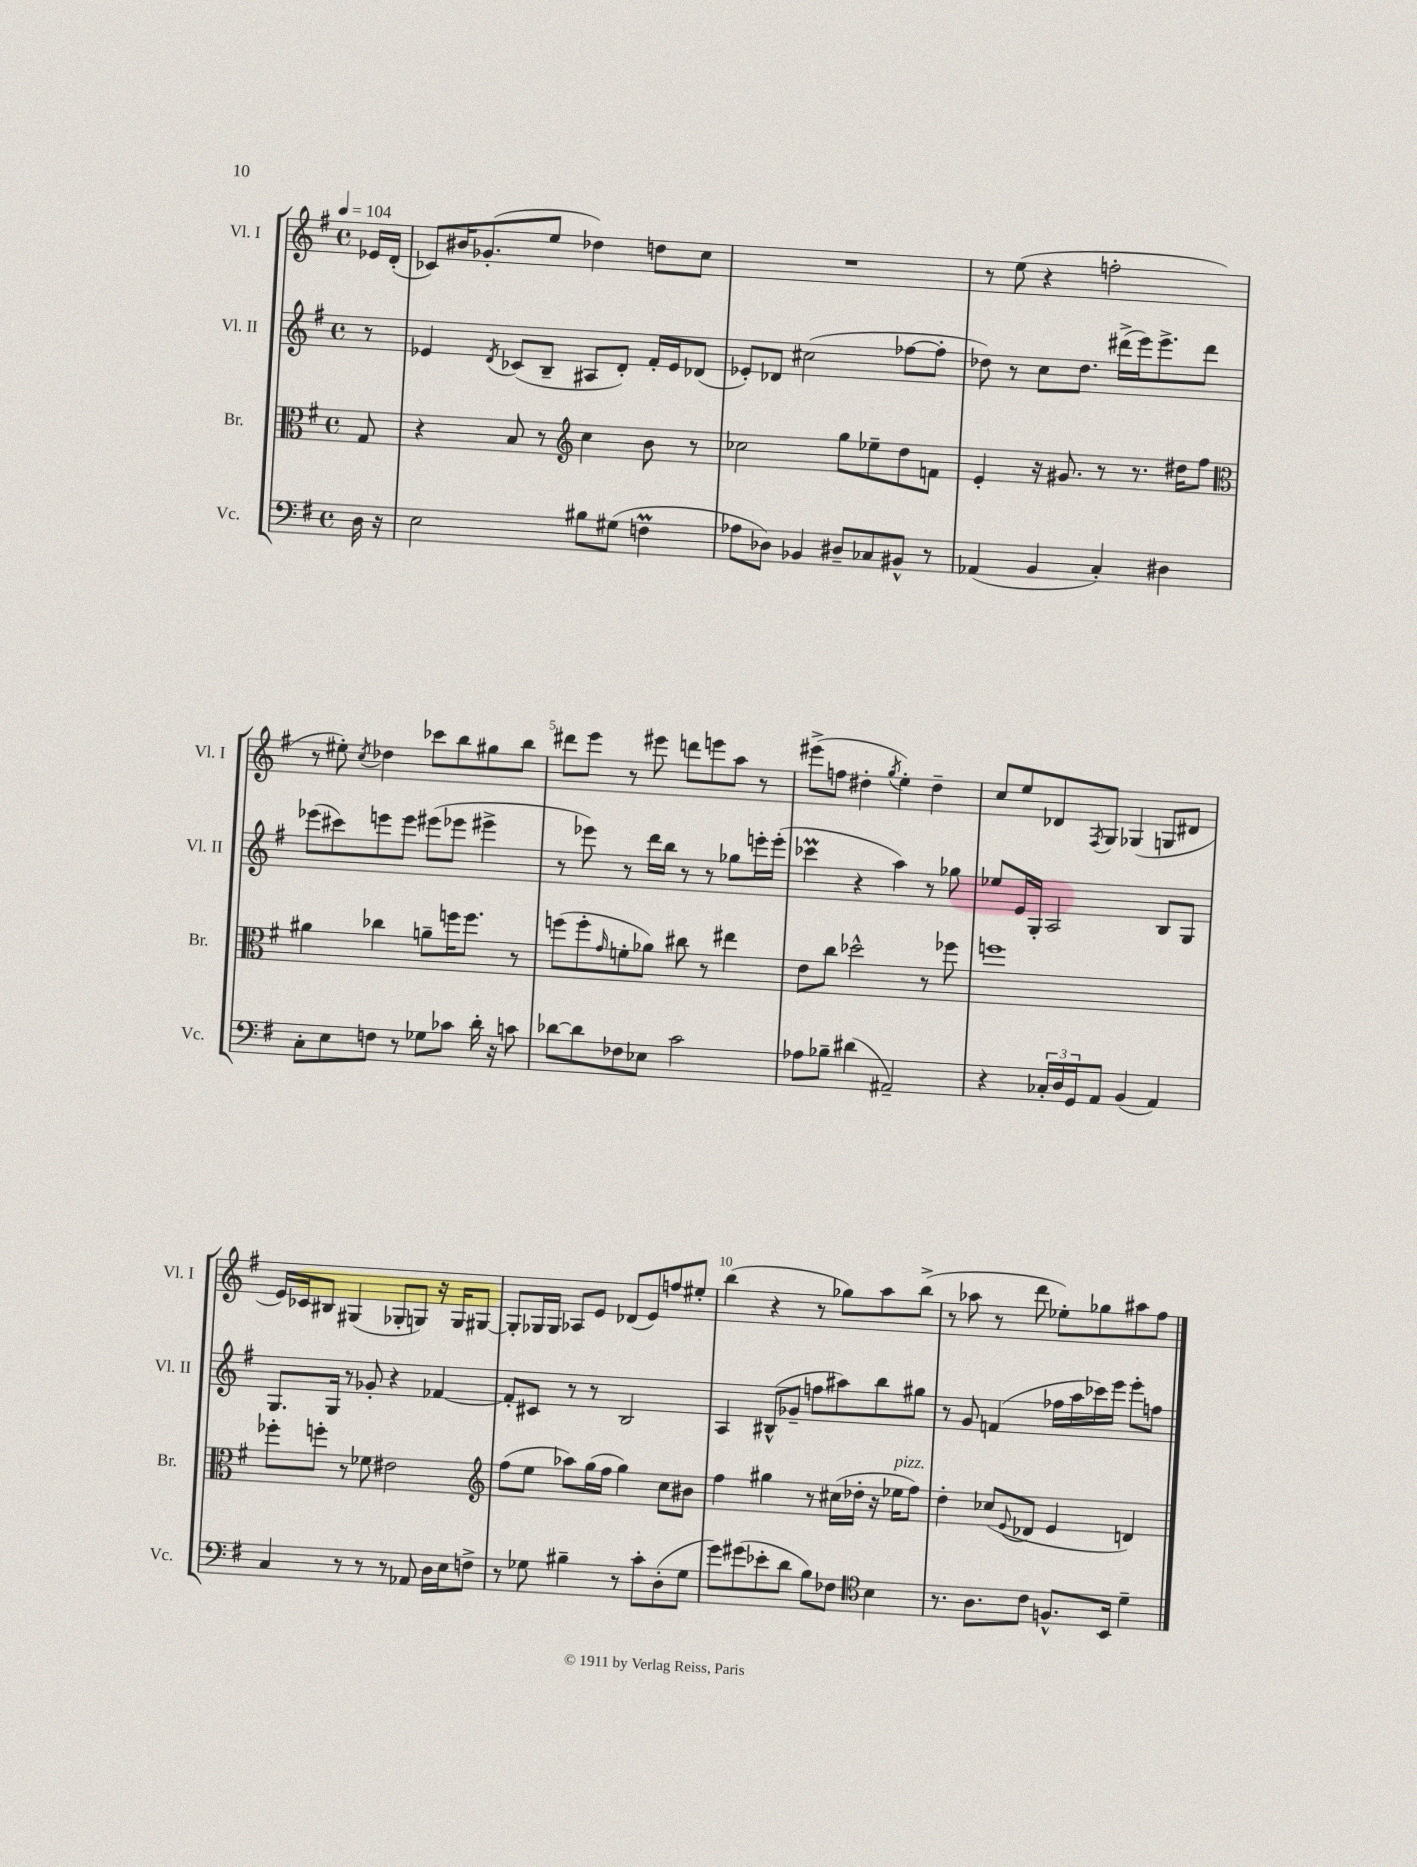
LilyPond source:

<<
\new StaffGroup <<
\new Staff = "s0" \with { instrumentName = "Vl. I" shortInstrumentName = "Vl. I" } {
    \clef treble \key g \major \defaultTimeSignature \time 4/4 \partial 8 \tempo 4 = 104
    ees'16 d'16-.( |
    ces'8) bis'16 ges'8.-.( e''8 des''4) d''8 c''8 |
    R1 |
    r8 e''8( r4 f''2-. |
    r8 eis''8-.) \acciaccatura { c''8 } des''4 ces'''8 b''8 gis''8 b''8 |
    dis'''8 e'''8 r8 eis'''8 d'''8 e'''8 a''8 r8 |
    eis'''8->( f''8 dis''4-. \acciaccatura { g''8 } e''4-.) dis''4-- |
    c''8 e''8 des'8 \acciaccatura { fis8 } g8 ges4( g8 dis'8 |
    e'16) ces'16 bis8 gis4( ges8-. g8) r16 g16 gis8~ |
    gis8-. ges16 ges16 aes8 e'8 des'8( e'8) f''8 eis''8-. |
    b''4( r4 r8 ges''8) a''8 b''8->( |
    r8 aes''8 r8 d'''8 ees''8-.) ges''8 ais''8 fis''8 \bar "|." |
}
\new Staff = "s1" \with { instrumentName = "Vl. II" shortInstrumentName = "Vl. II" } {
    \clef treble \key g \major \defaultTimeSignature \time 4/4 \partial 8
    r8 |
    ees'4 \acciaccatura { d'8 } ces'8( b8-- ais8 d'8-.) fis'16-. ees'16 des'8( |
    ees'8-.) des'8 cis''2( fes''8~ fes''8-. |
    des''8) r8 c''8 des''8. dis'''16->( e'''16) e'''8.-> dis'''8 |
    ees'''8( cis'''8) e'''8 e'''8 eis'''8( ees'''8 eis'''4-> |
    r8 ees'''8) r8 d'''16 b''16 r8 r8 ges''8 e'''16-. e'''16-.( |
    ces'''4\prall r4 a''4) r8 ges''8 |
    ees''8 e'16 g16-. a2 b8 g8 |
    g8. g16 r8 ges'8-. r4 fes'4~ |
    fes'8-. cis'8 r8 r8 b2 |
    a4 bis8-^( ges'8-- f''8 ais''8) b''8 gis''8 |
    r8 g'8 f'4( fes''16 a''16 ces'''16) e'''16 e'''8-. f''8 \bar "|." |
}
\new Staff = "s2" \with { instrumentName = "Br." shortInstrumentName = "Br." } {
    \clef alto \key g \major \defaultTimeSignature \time 4/4 \partial 8
    g8 |
    r4 b8 r8 \clef treble c''4 b'8 r8 |
    ces''2 g''8 ees''8-- d''8 f'8 |
    e'4-. r16 gis'8. r8 r8. dis''16 fis''8 |
    \clef alto ais'4 ces''4 a'8-- f''16 f''8. r8 |
    f''8( f''8-. \grace { g'16 } f'8-. aes'8) cis''8 r8 eis''4 |
    e'8 c''8 des''2-^ r8 fes''8 |
    f''1 |
    fes''8-. f''8-. r8 fes'8 eis'2 |
    \clef treble fis''8( e''8 aes''8) g''16( fis''16 g''4) c''8 bis'8 |
    fis''4 gis''4 r8 cis''16( des''16-. r16 ees''16^\markup { \italic "pizz." } fis''8) |
    d''4-. ces''8( \appoggiatura { e'8 } des'8 e'4 d'4) \bar "|." |
}
\new Staff = "s3" \with { instrumentName = "Vc." shortInstrumentName = "Vc." } {
    \clef bass \key g \major \defaultTimeSignature \time 4/4 \partial 8
    d16 r16 |
    e2 bis8 gis8( f4\prall |
    aes8 des8) bes,4 dis8-- ces8 bis,8-^ r8 |
    aes,4( b,4 c4-.) dis4 |
    c8-. e8 f8 r8 ges8 ces'8 d'16-. r16 c'8 |
    des'8~ des'8 fes8 ees8 c'2 |
    aes8 bes8-- dis'4( ais,2--) |
    r4 \tuplet 3/2 { ces16-. d16 g,16 } a,8 b,4( a,4) |
    c4 r8 r8 r8 aes,8 d16 e16 f8-> |
    r8 ges8 bis4-- r8 c'8-. d8-.( ges8 |
    g'8) gis'8( ees'8-. d'8 b8) fes8 \clef tenor b4 |
    r8. a8. c'8 f8.-^ b,16 d'4-- \bar "|." |
}
>>
>>
\layout { \context { \Score \override BarNumber.break-visibility = ##(#f #t #t) barNumberVisibility = #(every-nth-bar-number-visible 5) } }
